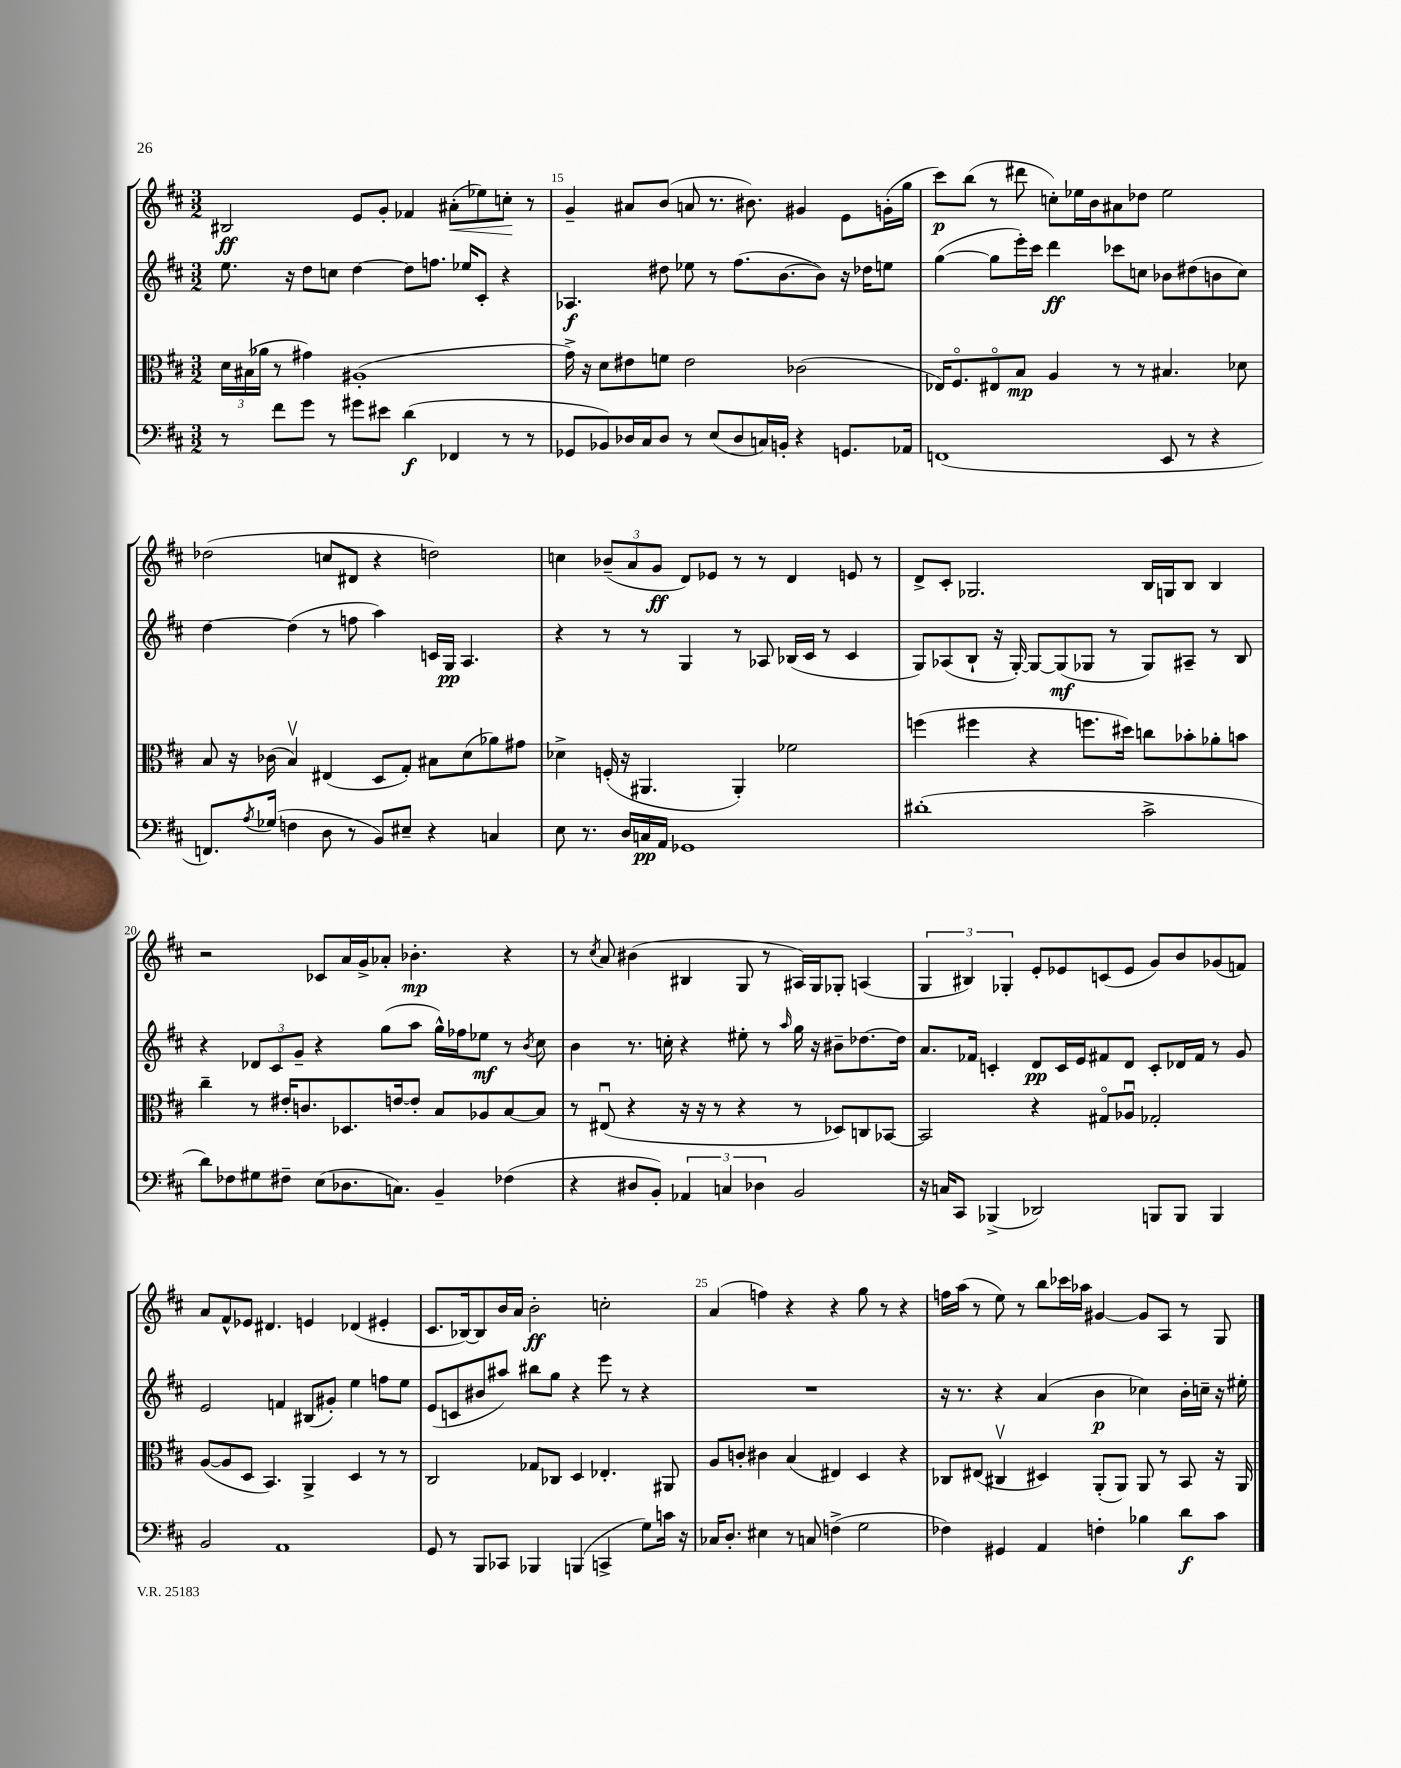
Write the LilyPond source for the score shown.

<<
\new StaffGroup <<
\new Staff = "s0" {
    \clef treble \key d \major \numericTimeSignature \time 3/2
    bis2\ff e'8 g'8-. fes'4 ais'8-.\<( ees''8) c''8-.\! r8 |
    g'4-- ais'8 b'8( a'8 r8. bis'8.) gis'4 e'8 g'16-.( g''16 |
    cis'''8\p) b''8( r8 dis'''8 c''8-.) ees''16 b'16 ais'8 des''8 ees''2 |
    des''2( c''8 dis'8 r4 d''2) |
    c''4 \tuplet 3/2 { bes'8--( a'8 g'8\ff } d'8) ees'8 r8 r8 d'4 e'8 r8 |
    d'8-> cis'8-. ges2. b16 g16 b8 b4 |
    r2 ces'8 a'16 g'16-> aes'8-. bes'4.-.\mp r4 |
    r8 \acciaccatura { cis''8 } a'8 bis'4( bis4 g8 r8 ais16) g16 ges8-. a4( |
    \tuplet 3/2 { g4 bis4) ges4-. } e'8-. ees'8 c'8( ees'8 g'8) b'8 ges'8( f'8) |
    a'8 fis'8-^ ees'8 dis'4. e'4 des'4( eis'4-. |
    cis'8. bes16~) bes8 b'16 a'16 b'2-.\ff c''2-. |
    a'4( f''4) r4 r4 g''8 r8 r4 |
    f''16 a''16( r8 e''8) r8 b''8 ces'''16 aes''16 gis'4~ gis'8 a8 r8 g8 \bar "|." |
}
\new Staff = "s1" {
    \clef treble \key d \major \numericTimeSignature \time 3/2
    e''8. r16 d''8 c''8 d''4~ d''8 f''8. ees''16 cis'8-. r4 |
    aes4.\f dis''8 ees''8 r8 fis''8.( b'8.~ b'8) r16 des''16 e''8 |
    g''4~( g''8 e'''16-.) cis'''16 d'''4\ff ces'''8 c''8 bes'8 dis''8( b'8 c''8) |
    d''4~ d''4( r8 f''8 a''4) c'16 g16\pp a4. |
    r4 r8 r8 g4 r8 aes8 bes16( cis'16 r8 cis'4 |
    g8) aes8( b8-! r16 g16~-.) g8~ g8\mf( ges8 r8 ges8) ais8-- r8 b8 |
    r4 \tuplet 3/2 { des'8 cis'8 g'8-- } r4 g''8( a''8 g''16-^) fes''16 ees''8\mf r8 \acciaccatura { b'8 } cis''8 |
    b'4 r8. c''16-. r4 eis''8-. r8 \grace { a''16 } g''16 r16 bis'8-- des''8.~ des''16 |
    a'8. fes'16 c'4-. d'8\pp c'16 e'16 fis'8 d'8 c'8-. des'16 fis'16 r8 g'8 |
    e'2 f'4 bis8( gis'8-.) e''4 f''8 e''8 |
    e'8( c'8 bis'8 ais''8) bis''8 g''8 r4 e'''8 r8 r4 |
    R1. |
    r16 r8. r4 a'4( b'4\p ces''4) b'16-. c''16-- r16 eis''16-. \bar "|." |
}
\new Staff = "s2" {
    \clef alto \key d \major \numericTimeSignature \time 3/2
    \tuplet 3/2 { d'16 bis16( aes'16 } r8 gis'4) ais1-.( |
    g'16->) r16 d'8 eis'8 f'8 eis'2 ces'2( |
    ees16) fis8.\flageolet eis8\flageolet b8\mp a4 r8 r8 bis4. des'8 |
    b8 r16 ces'16( b4\upbow) eis4( d8 g8-.) bis8 d'8( aes'8) gis'8 |
    des'4-> f16-.( r16 ais,4. ais,4-.) fes'2 |
    f''4( fis''4 r4 f''8. dis''16) c''8 bes'8-. aes'8-. b'8 |
    cis''4-- r8 eis'16-. c'8. des8. e'16~ e'8-. b8 aes8 b8~ b8 |
    r8 eis8\downbow( r4 r16 r16 r8 r4 r8 des8) c8 bes,8~ |
    bes,2 r4 gis8\flageolet aes8\downbow ges2-. |
    a8~( a8 d8 b,4.) a,4-> d4 r8 r8 |
    cis2 ges8 ces8 d4 ees4.-. ais,8 |
    a8 c'8-. cis'4 b4( eis4) d4 r4 |
    ces8 eis8( cis4\upbow dis4) a,8-.( a,8) a,8 r8 b,8 r16 a,16 \bar "|." |
}
\new Staff = "s3" {
    \clef bass \key d \major \numericTimeSignature \time 3/2
    r8 fis'8 g'8 r8 gis'8 eis'8 d'4\f( fes,4 r8 r8 |
    ges,8 bes,8) des16 cis16 des8 r8 e8( des8 c16) b,16-. r4 g,8. aes,16 |
    f,1( e,8 r8 r4 |
    f,8.) \acciaccatura { a8 } ges16( f4 d8 r8 b,8) eis8-- r4 c4 |
    e8 r8. d16 c16\pp a,16 ges,1 |
    dis'1-.( cis'2-> |
    d'8) fes8 gis8 fis8-- e8( des8. c8.) b,4-- fes4( |
    r4 dis8 b,8-.) \tuplet 3/2 { aes,4 c4 des4 } b,2 |
    r16 c16 cis,8 bes,,4->( des,2) b,,8 b,,8 b,,4 |
    b,2 a,1 |
    g,8 r8 b,,8 ces,8 bes,,4 b,,4( c,4-> g8) c'16 r16 |
    ces16 d8.-. eis4 r8 c8 f4->( g2 |
    fes4) gis,4 a,4 f4-. bes4 d'8\f cis'8 \bar "|." |
}
>>
>>
\layout { \context { \Score currentBarNumber = #14 \override BarNumber.break-visibility = ##(#f #t #t) barNumberVisibility = #(every-nth-bar-number-visible 5) } }
